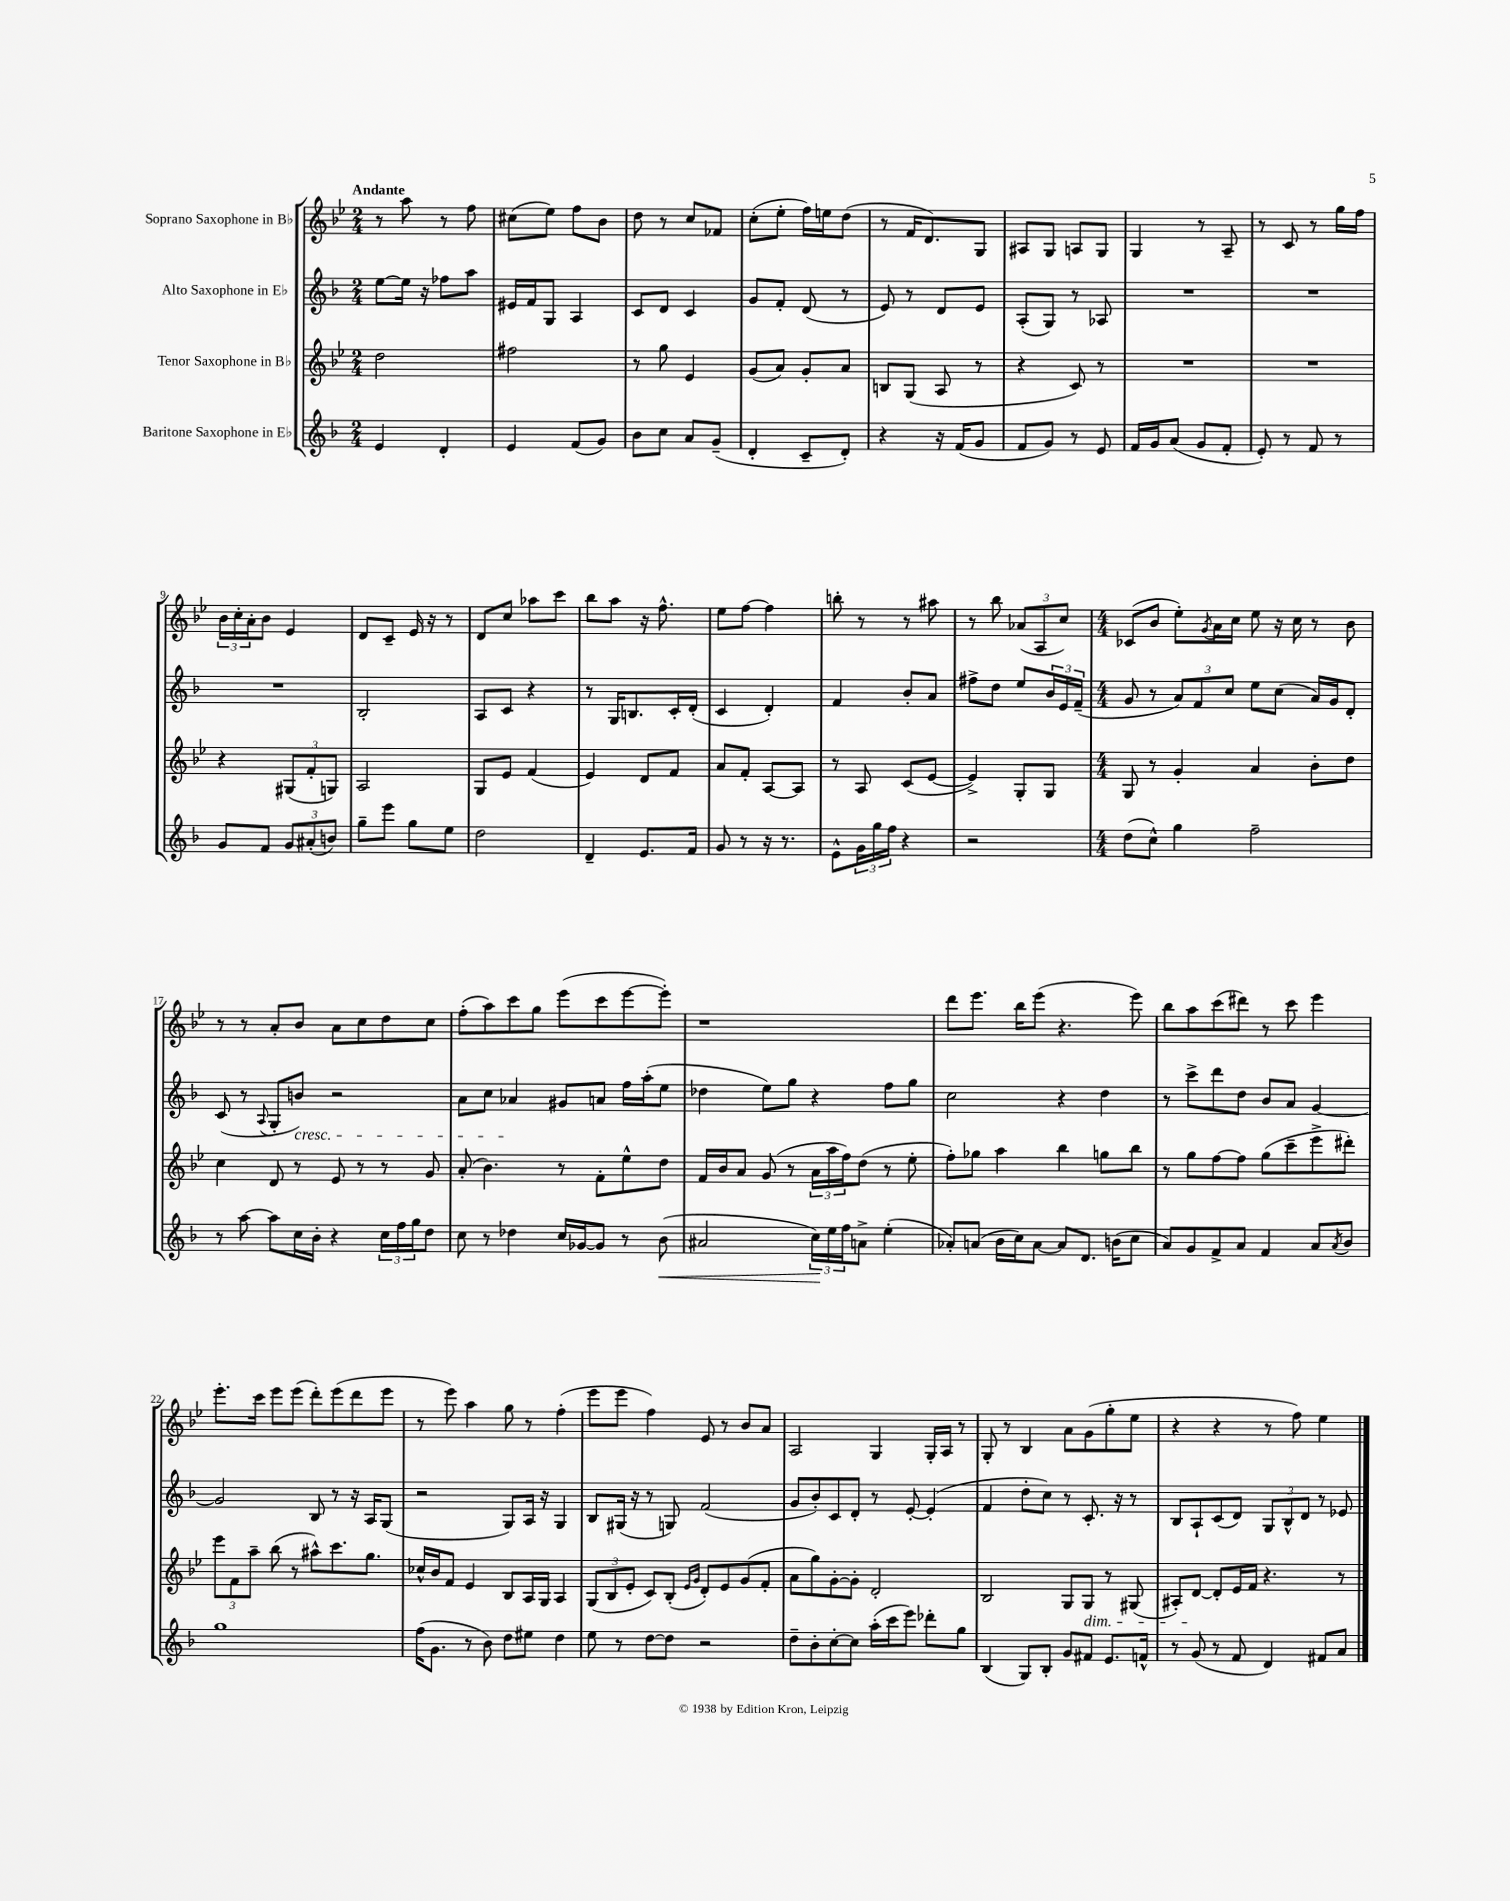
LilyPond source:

<<
\new StaffGroup <<
\new Staff = "s0" \with { instrumentName = "Soprano Saxophone in Bb" } {
    \clef treble \key bes \major \numericTimeSignature \time 2/4 \tempo "Andante"
    r8 a''8 r8 f''8 |
    cis''8( ees''8) f''8 bes'8 |
    d''8 r8 c''8 fes'8 |
    c''8-.( ees''8-. f''16) e''16 d''8( |
    r8 f'16 d'8.) g8 |
    ais8 g8 a8 g8 |
    g4 r8 a8-- |
    r8 c'8 r8 g''16 f''16 |
    \tuplet 3/2 { bes'16 c''16-. a'16-. } bes'8 ees'4 |
    d'8 c'8-- ees'16 r16 r8 |
    d'8 c''8 aes''8 c'''8 |
    bes''8 a''8 r16 f''8.-^ |
    ees''8 f''8~ f''4 |
    b''8-. r8 r8 ais''8 |
    r8 bes''8 \tuplet 3/2 { aes'8( a8 c''8) } |
    \numericTimeSignature \time 4/4 ces'8( bes'8 ees''8-.) \acciaccatura { g'8 } a'16 c''16 ees''8 r16 c''16 r8 bes'8 |
    r8 r8 a'8-. bes'8 a'8 c''8 d''8 c''8 |
    f''8-.( a''8) c'''8 g''8 ees'''8( c'''8 ees'''8~ ees'''8-.) |
    r1 |
    d'''8 ees'''8. bes''16 ees'''8( r4. ees'''8) |
    bes''8 a''8 c'''8( dis'''8) r8 c'''8 ees'''4 |
    ees'''8.-. c'''16 ees'''8 ees'''8( d'''8-.) ees'''8( d'''8 ees'''8 |
    r8 ees'''8) a''4 g''8 r8 f''4-.( |
    ees'''8 ees'''8 f''4) ees'8 r8 bes'8 a'8 |
    a2 g4 g16-. a16 r8 |
    g8-. r8 bes4 a'8 g'8( g''8-. ees''8 |
    r4 r4 r8 f''8) ees''4 \bar "|." |
}
\new Staff = "s1" \with { instrumentName = "Alto Saxophone in Eb" } {
    \clef treble \key f \major \numericTimeSignature \time 2/4
    e''8~ e''16 r16 fes''8 a''8 |
    eis'16 f'16 g8 a4 |
    c'8 d'8 c'4 |
    g'8 f'8-. d'8( r8 |
    e'8) r8 d'8 e'8 |
    a8-.( g8) r8 aes8 |
    R2 |
    R2 |
    R2 |
    bes2-. |
    a8 c'8 r4 |
    r8 g16 b8. c'16-. d'16-.( |
    c'4 d'4-.) |
    f'4 bes'8-. a'8 |
    fis''8-> d''8 e''8 \tuplet 3/2 { bes'16 e'16 f'16--( } |
    \numericTimeSignature \time 4/4 g'8 r8 \tuplet 3/2 { a'8) f'8 c''8 } e''8 c''8( a'16) g'16 d'8-. |
    c'8( r8 \appoggiatura { a8 } g8-. b'8\cresc) r2 |
    a'8 c''8 aes'4\! gis'8 a'8 f''16 a''16-.( e''8 |
    des''4 e''8) g''8 r4 f''8 g''8 |
    c''2 r4 d''4 |
    r8 c'''8-> d'''8 d''8 bes'8 a'8 g'4~ |
    g'2 bes8 r8 r16 a16 g8( |
    r2 g8) a16 r16 g4 |
    bes8 gis16( r16 r8 g8) f'2( |
    g'8 bes'8-.) c'8 d'8-. r8 e'8~-. e'4-.( |
    f'4 d''8-. c''8) r8 c'8.-. r16 r8 |
    bes8 a8-! c'8( d'8) \tuplet 3/2 { g8 bes8-^ d'8 } r8 ees'8 \bar "|." |
}
\new Staff = "s2" \with { instrumentName = "Tenor Saxophone in Bb" } {
    \clef treble \key bes \major \numericTimeSignature \time 2/4
    d''2 |
    fis''2 |
    r8 g''8 ees'4 |
    g'8( a'8) g'8-. a'8 |
    b8 g8( a8 r8 |
    r4 c'8) r8 |
    R2 |
    R2 |
    r4 \tuplet 3/2 { gis8( f'8-. g8) } |
    a2 |
    g8 ees'8 f'4( |
    ees'4) d'8 f'8 |
    a'8 f'8-. a8~ a8 |
    r8 a8 c'8( ees'8~ |
    ees'4->) g8-. g8 |
    \numericTimeSignature \time 4/4 g8 r8 g'4-. a'4 bes'8-. d''8 |
    c''4 d'8 r8 ees'8 r8 r8 g'8 |
    a'8-.( bes'4.) r8 f'8-. ees''8-^ d''8 |
    f'16 bes'16 a'8 g'8( r8 \tuplet 3/2 { a'16 a''16 f''16) } d''8( r8 ees''8-. |
    f''8-.) ges''8 a''4 bes''4 g''8 bes''8 |
    r8 g''8 f''8~ f''8 g''8( c'''8-- ees'''8-> dis'''8-.) |
    \tuplet 3/2 { ees'''8 f'8 a''8-- } bes''8( r8 ais''8-^) c'''8. g''8. |
    ces''16-^ bes'16 f'8 ees'4 bes8 a16 g16 a4 |
    \tuplet 3/2 { g8( bes8 ees'8-. } c'8) bes8-.( \grace { ees'16 g'16 } d'8-.) ees'8 g'8( f'8-. |
    a'8 g''8) g'8~-. g'8-. d'2-. |
    bes2 g8 g8\dim r8 gis8( |
    ais8-.) d'8~\! d'8-. ees'16 f'16 r4. r8 \bar "|." |
}
\new Staff = "s3" \with { instrumentName = "Baritone Saxophone in Eb" } {
    \clef treble \key f \major \numericTimeSignature \time 2/4
    e'4 d'4-. |
    e'4 f'8( g'8) |
    bes'8 c''8 a'8 g'8--( |
    d'4-. c'8-- d'8-.) |
    r4 r16 f'16( g'8 |
    f'8 g'8) r8 e'8 |
    f'16 g'16 a'8( g'8 f'8-. |
    e'8-.) r8 f'8 r8 |
    g'8 f'8 \tuplet 3/2 { g'8 ais'8-.( b'8) } |
    g''8-- e'''8 g''8 e''8 |
    d''2 |
    d'4-- e'8. f'16 |
    g'8 r8 r16 r8. |
    e'8-^ \tuplet 3/2 { g'16 g''16 f''16 } r4 |
    r2 |
    \numericTimeSignature \time 4/4 d''8( c''8-^) g''4 f''2-- |
    r8 a''8~ a''8 c''16 bes'16-. r4 \tuplet 3/2 { c''16 f''16 g''16 } d''8 |
    c''8 r8 des''4 c''16 ges'16~ ges'8 r8 bes'8\<( |
    ais'2 \tuplet 3/2 { c''16\!) e''16 f''16 } a'8-> e''4-.( |
    aes'8-.) a'8( bes'16 c''16) a'8~ a'8 d'8. b'16( c''8 |
    a'8) g'8 f'8-> a'8 f'4 a'8 \acciaccatura { a'8 } bes'8 |
    g''1 |
    f''16( g'8. r8 bes'8) d''8 eis''8 d''4 |
    e''8 r8 d''8~ d''8 r2 |
    d''8-- bes'8-. c''8~-. c''8 a''16-.( c'''16 e'''8) des'''8-. g''8 |
    bes4( g8) bes8-. g'8 fis'8 e'8. f'16-^ |
    r8 g'8( r8 f'8 d'4) fis'8 a'8 \bar "|." |
}
>>
>>
